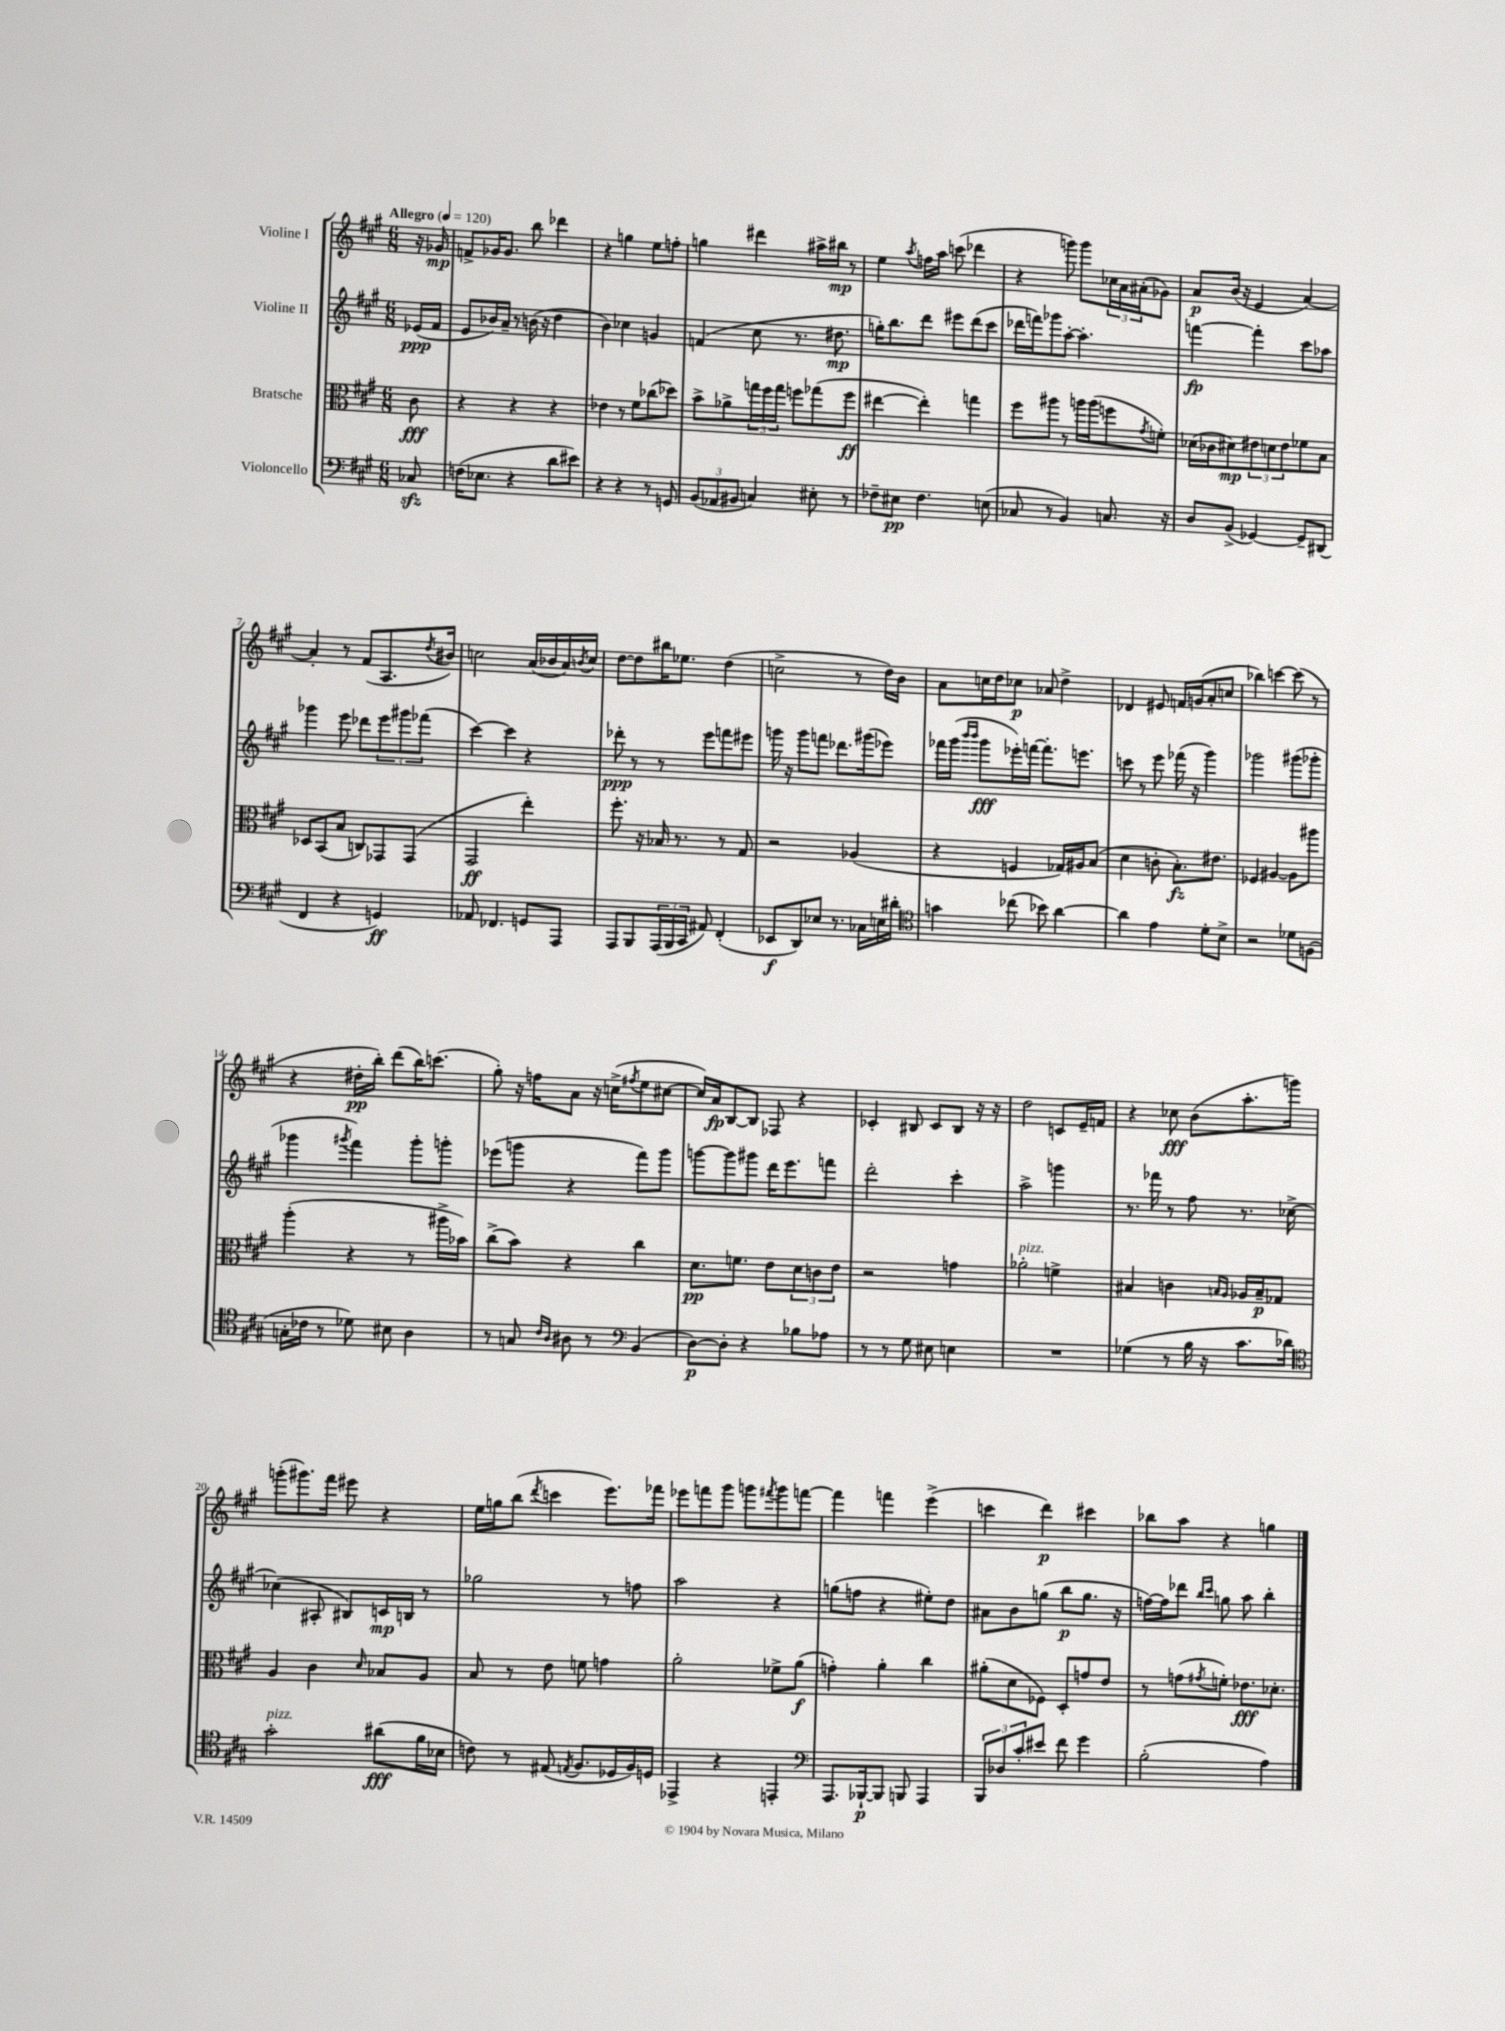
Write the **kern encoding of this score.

**kern	**kern	**kern	**kern
*staff4	*staff3	*staff2	*staff1
*clefF4	*clefC3	*clefG2	*clefG2
*k[f#c#g#]	*k[f#c#g#]	*k[f#c#g#]	*k[f#c#g#]
*M6/8	*M6/8	*M6/8	*M6/8
*MM120	*MM120	*MM120	*MM120
8C-/	8c#\	(16e-/LL	16r
.	.	16f#/JJ	16g-/
=	=	=	=
(16F\LK	4r	8e/L	8f^/L
8.E-\J	.	.	.
.	.	16b-/L)	16g-/K
.	.	16a~/JJ	8.g-/J
4r	4r	8r	.
.	.	(16b\	8bb\
.	.	16r	.
8d\L	4r	4dd\	4ddd-\
8e#\J)	.	.	.
=	=	=	=
4r	4e-\	4b\)	4r
4r	8r	4cc-\	4gg\
.	8f#\L	.	.
8r	(8cc-\	4g/	8ee\L
8GG/	8dd-\J)	.	8ff'\J
=	=	=	=
(12BB/L	8b^\L	(4f/	4gg\
12AA-/	.	.	.
.	8a-^\	.	.
12BB#/J	.	.	.
4C/)	24gg\L	8cc#\	4ddd#\
.	24ff#\	.	.
.	24gg\JJ	.	.
.	8ff\L	8.r	.
8E#'\	(8gg-\	.	16aa#^\LL
.	.	8.dd#\	16bb#\JJ
8r	8ff\J	.	8r
=	=	=	=
8F-~\L	[4ee#\	16gg'\LK)	4ee\
.	.	8.bb\	.
8E#\J	.	.	.
.	.	.	8qaa/
4.F-\	4ee#'\])	8ddd\J	16ff\LL
.	.	.	16aa\JJ
.	.	8eee#\L	(8ccc\
.	4gg\	(8ddd\	4ddd-\
(8E\	.	8ccc#\J	.
=	=	=	=
8C-/	8ff#\L	16ddd-\LL	4r
.	.	16fff\J)	.
8r	8aa#\J	8ggg-\	.
4BB/)	8r	[8aa'\J	8ggg\)
.	16aa\LL	4.aa'\]	8ggg\L
.	(16aa\J	.	.
8.C/	8ff\	.	24cc-\L
.	.	.	24a\
.	.	.	(24a#'\J
.	8qg#/	.	.
.	8f'\J)	.	8g-\J)
16r	.	.	.
=	=	=	=
8D/L	(16d-\LL	[4fff\	8a/L
.	16c-\J	.	.
(8BB^/J	8d#\)	.	(16b/Jk
.	.	.	16r
[4GG-/)	12e#\	4fff'\]	4e/
.	12d\	.	.
.	12e#\	.	.
8GG-~/]L	8f-\	8ccc#\L	[4a/)
(8DD#/J	8B\J	8aa-\J	.
=	=	=	=
4FF#/	8D-/L	4ggg-\	4a'/]
.	(8BB/	.	.
4r	8B/J	8eee\	8r
.	8C/L)	8ddd-\L	(8f#/L
4GG/)	8GG-/	12eee\	8.A/
.	.	12ggg#\	.
.	(8GG-/J	.	.
.	.	(12fff-\J	.
.	.	.	8qdd/
.	.	.	16b#/Jk)
=	=	=	=
8AA-/	2GG#/	[4ccc#\)	2cc\
4.FF-/	.	.	.
.	.	4ccc#\]	.
8GG/L	4ee'\)	4r	(16a/LL
.	.	.	16b-/
8AAA/J	.	.	16a/)
.	.	.	8qb/
.	.	.	16cc/JJ
=	=	=	=
8AAA/L	8.ff#'\	8ddd-'\	[8dd\L
8BBB/	.	8r	8dd\]
.	16r	.	.
(24AAA/L	16B-/	8r	16bb#\K
24BBB/	.	.	.
.	8.r	.	8.ee-\J
24CC#/JJ	.	.	.
8AA#/)	.	8eee\L	.
(4FF#'/	8r	8fff\	(4dd\
.	8G#/	8eee#\J	.
=	=	=	=
8EE-/L	2r	16ggg\	2cc^\
.	.	16r	.
8DD/)	.	8ggg\L	.
8E-/J	.	8fff\J	.
8.r	.	8.ddd-\L	.
.	(4A-/	.	8r
16C-\LL	.	(16ggg#\k	.
16E\	.	8eee-\J)	16dd\LL)
16d#'\JJ	.	.	16b\JJ
=	=	=	=
*clefC4	*	*	*
4g\	4r	16fff-\LL	8a\L
.	.	(16ggg#\JJ	.
.	.	16qqbbb/LL	.
.	.	16qqbbb/JJ	.
.	.	8ggg#\L	16cc\L
.	.	.	16dd\J
(8cc-\	4F/	16eee-'\L)	8cc-\J
.	.	[16fff\JJ	.
8b-\)	.	8.fff'\]L	8a-/
[4a\	16G-/LL)	.	4dd^\
.	16A#/J	8.eee\J	.
.	(8B/J	.	.
=	=	=	=
4a\]	4d\	8ccc\	4d-/
.	.	8r	.
4e\	8c'\	8eee\	8e#/
.	8.B'\L)	(16fff-\	16f/LL
.	.	16r	(16g/J
8d'\L	.	4ggg#\)	8a'/
.	8.e#\J	.	.
8B^\J	.	.	8cc/J
=	=	=	=
2r	4F-/	2ggg-\	4bb-\)
.	[4A#/	.	[4ccc\
8d-\L	8A#\]L	(8ggg#\L	(8ccc\]
(8F\J	8aa#\J	8ggg-'\J	8r
=	=	=	=
16G'\LL	(4aa'\	4ggg-\	4r
16c-\JJ	.	.	.
8r	.	.	.
.	.	8qggg#/	.
8d-\)	4r	4fff#\)	16dd#'\LL
.	.	.	16bb'\JJ)
8B#\	.	.	(8ddd\L
4A\	8r	8ggg#'\L	16bb\K)
.	.	.	(8.ccc\J
.	16aa#^\LL	8ggg'\J	.
.	16b-\JJ)	.	.
=	=	=	=
8r	(8cc#^\L	(8eee-\L	8gg#'\)
8G/	8b\J)	8ggg\J	16r
.	.	.	16ff\LK
16qqc#/LL	.	.	.
16qqA/JJ	.	.	.
8A#\	4r	4r	8a\J
8r	.	.	16r
.	.	.	(16cc^\LK
*clefF4	*	*	*
.	.	.	8qff#/
(4BB/	4cc#\	8fff#\L)	8ee\
.	.	8ggg\J	[8cc#\J
=	=	=	=
[8D\L)	8.d\L	[8ggg\L	16cc#/]LL)
.	.	.	16a/J
8D'\]J	.	8ggg\]	[8B/
.	8.f\J	.	.
4r	.	8ggg#\J	8B/]J
.	8e\L	16ddd\LK	8F-/
.	.	8.eee\	.
8B-\L	12d\	.	4r
.	12c\	.	.
8A-\J	.	8fff\J	.
.	12e\J	.	.
=	=	=	=
8r	2r	2ddd'\	4c-'/
8r	.	.	.
8G#\	.	.	8B#/
8E#\	.	.	8c-/L
4E\	4g\	4ccc#'\	8B#/J
.	.	.	16r
.	.	.	16r
=	=	=	=
2.r	2a-'\	2aa^\	2dd\
.	4f^\	4ggg\	8c/L
.	.	.	16e~/L
.	.	.	16f/JJ
=	=	=	=
(4G-\	4B#/	8.r	4r
.	.	16fff-\	.
8r	4c\	8r	8cc-\
16B\	.	8ff#\	(8b\L
16r	.	.	.
.	16qqB/LL	.	.
.	16qqA/JJ	.	.
8.c#\L	16A-/LL	8.r	8.aa'\
.	16B~/J	.	.
.	8G-/J	.	.
16d-\Jk)	.	[16cc-^\	16ggg\Jk)
=	=	=	=
*clefC4	*	*	*
2g#'\	4A/	(4cc-\]	(8ggg'\L
.	.	.	8.ggg#\)
.	4c#\	8A#'/	.
.	.	.	16fff#\Jk
.	.	8B#/L)	8eee#\
.	16qqd/	.	.
(8a#\L	8B-/L	16c/L	4r
.	.	16B/JJ	.
16f#\L	8A/J	8r	.
16B-\JJ	.	.	.
=	=	=	=
8c\)	8B/	2gg-\	16ee\LL
.	.	.	16gg\J
8r	8r	.	(8bb\J
.	.	.	8qddd/
(8E#/	8e\	.	4ccc\
8qE/	.	.	.
8.F#/L	8f\	.	.
.	4g\	8r	8.eee\L)
16D-/L	.	.	.
16F#/)	.	8ff\	.
16D/JJ	.	.	16fff-\Jk
=	=	=	=
4EE-^/	2a'\	2aa\	8eee-\L
.	.	.	8fff\
4r	.	.	8ggg#\J
.	.	.	8ggg\L
.	.	.	8qfff#/
4EE'/	8f-^\L	4r	8ggg\
.	(8a\J	.	[8fff\J
=	=	=	=
*clefF4	*	*	*
8.AAA/L	4g'\)	(8gg\L	4fff\]
.	.	8ff\J	.
[16BBB-`/k	.	.	.
8BBB-/]J	4a'\	4r	4fff\
8BBB/	.	.	.
4AAA/	4cc#\	8ee#'\L)	(4eee^\
.	.	8dd\J	.
=	=	=	=
12BBB/L	(8a#'\L	8a#\L	4ccc\
12D-/	.	.	.
.	8d\	8b\	.
12c#'/	.	.	.
8e#/J	8F-\J)	(8gg\J	4ddd\)
8f#\	8D'/L	8bb\L	.
4g#\	8g/	8.gg\J	4ccc#\
.	8e/J	.	.
.	.	16r	.
=	=	=	=
(2B'\	8r	[16ff\LL)	8bb-\L
.	.	16ff\]J	.
.	(8g\L	8ddd-\J	8aa\J
.	.	16qqbb/LL	.
.	8qg#/	16qqccc#/JJ	.
.	8f'\J)	8gg\	4r
.	8.e-\L	8aa\	.
4A\)	.	4bb'\	4gg\
.	8.d-'\J	.	.
==	==	==	==
*-	*-	*-	*-
